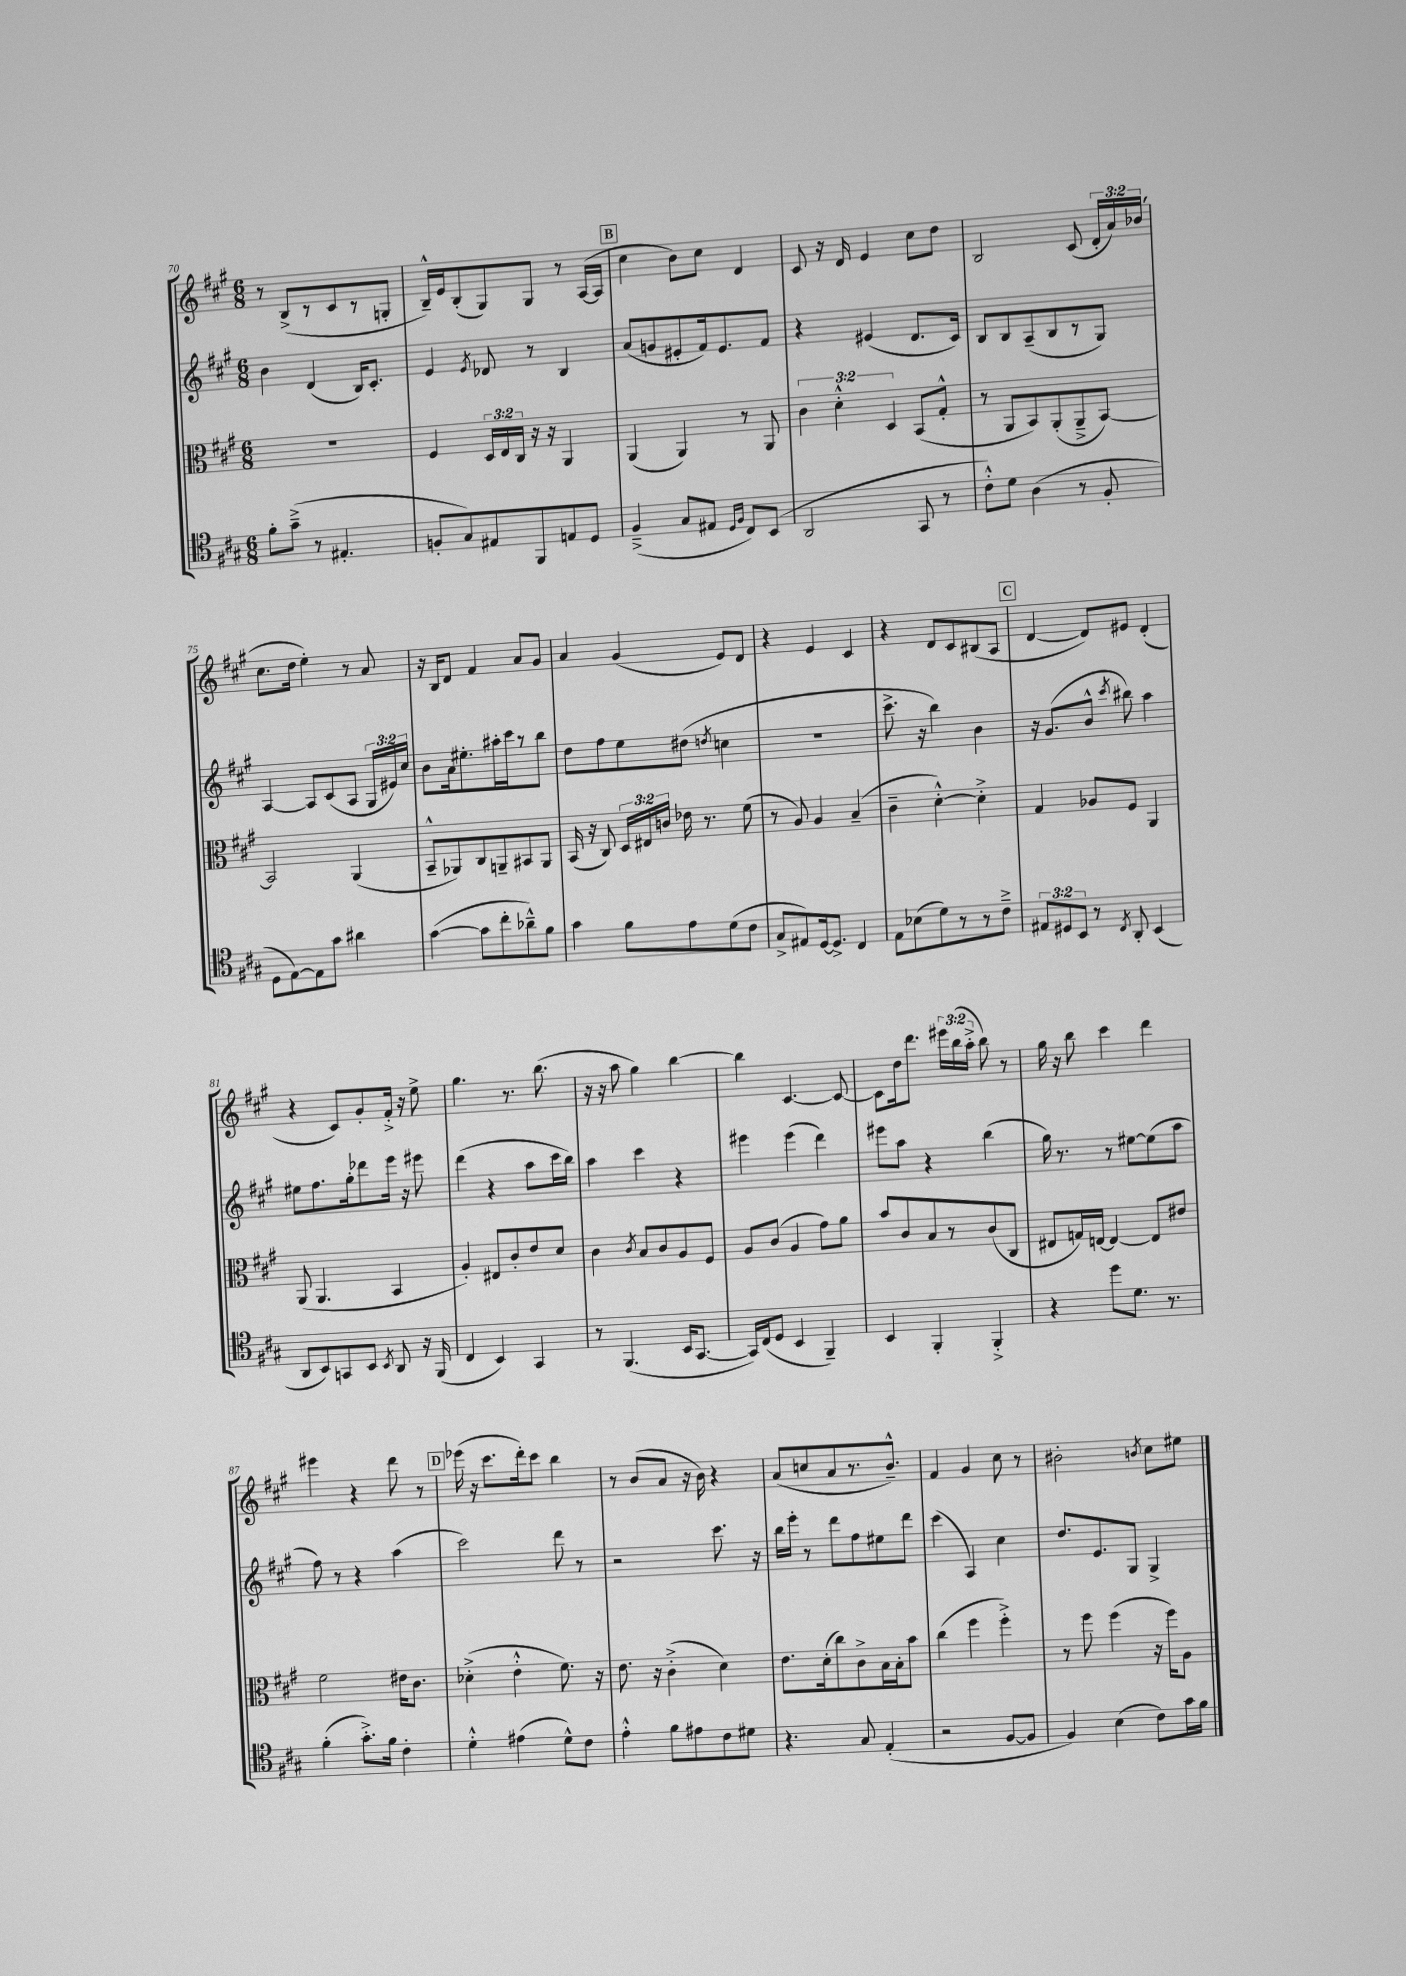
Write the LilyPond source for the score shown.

<<
\new StaffGroup <<
\new Staff = "s0" {
    \clef treble \key a \major \numericTimeSignature \time 6/8 \override Staff.TupletNumber.text = #tuplet-number::calc-fraction-text
    \autoBeamOff r8 b8[->( r8 cis'8 r8 g8]-. |
    b16[---^) e'16 b8-.( gis8) gis8] r8 a16[~( a16] |
    \mark \markup { \box "B" } cis''4 b'8[) cis''8] d'4 |
    cis'8 r16 d'16 e'4 cis''8[ d''8] |
    b2 cis'8( \tuplet 3/2 { d'16[-. a'16) bes'16]( } |
    cis''8.[ d''16] e''4-.) r8 a'8 |
    r16 b16[ d'8] fis'4 a'8[ gis'8] |
    a'4 gis'4( e'8[) d'8] |
    r4 e'4 cis'4 |
    r4 d'8[ cis'8 bis8( a8] |
    \mark \markup { \box "C" } d'4~ d'8[) eis'8] d'4-.( |
    r4 cis'8[) gis'8-. fis'16]-.-> r16 e''8-> |
    gis''4. r8. b''8.( |
    r16 r16 a''8 gis''4) b''4~ |
    b''4 cis'4.~ cis'8~ |
    cis'8[ d''16 d'''8.] \tuplet 3/2 { eis'''16[ b''16( a''16]-.-> } b''8) r8 |
    gis''16 r16 b''8 cis'''4 d'''4 |
    eis'''4 r4 d'''8 r8 |
    \mark \markup { \box "D" } ees'''16( r16 cis'''8.[ d'''16-.) cis'''8] b''4 |
    r8 b'8[( a'8] r16 b'16) r4 |
    a'8[( c''8 a'8 r8. b'8.]---^) |
    fis'4 gis'4 cis''8 r8 |
    bis'2-. \acciaccatura { b'8 } cis''8[ eis''8] \bar "|." |
}
\new Staff = "s1" {
    \clef treble \key a \major \numericTimeSignature \time 6/8 \override Staff.TupletNumber.text = #tuplet-number::calc-fraction-text
    \autoBeamOff b'4 d'4( b16[) cis'8.]-. |
    e'4 \acciaccatura { e'8 } des'8 r8 b4 |
    \mark \markup { \box "B" } a'8[( g'8 eis'8-. fis'16) eis'8. fis'8] |
    r4 eis'4( d'8.[ cis'16]) |
    b8[ b8 a8--( b8 r8 gis8]) |
    a4~ a8[ cis'8( a8] \tuplet 3/2 { gis16[ eis'16) cis''16] } |
    b'8[ a'16 eis''8.-. ais''16-. cis'''16 r8 b''8] |
    d''8[ fis''8 e''8 dis''8]( \acciaccatura { d''8 } c''4 |
    R2. |
    cis'''8.-> r16 b''4) b'4 |
    \mark \markup { \box "C" } r16 gis'8.[( b'8]-^ \acciaccatura { cis'''8 } bis''8) a''4 |
    eis''8[ fis''8. gis''16-. des'''8 e'''16] r16 eis'''8 |
    d'''4( r4 a''8[ cis'''16 b''16]) |
    a''4 cis'''4 r4 |
    eis'''4 eis'''4( d'''4) |
    eis'''8[ a''8] r4 b''4( |
    gis''16) r8. r8 eis''8[~ eis''8( a''8] |
    fis''8) r8 r4 a''4( |
    \mark \markup { \box "D" } cis'''2) d'''8 r8 |
    r2 cis'''8. r16 |
    b''16[ e'''16]-. r8 d'''8[ fis''8 eis''8 d'''8] |
    cis'''4( a4) cis''4 |
    d''8.[ e'8. gis8] gis4-> \bar "|." |
}
\new Staff = "s2" {
    \clef alto \key a \major \numericTimeSignature \time 6/8 \override Staff.TupletNumber.text = #tuplet-number::calc-fraction-text
    \autoBeamOff R2. |
    fis4 \tuplet 3/2 { d16[ e16 cis16] } r16 r16 a,4 |
    \mark \markup { \box "B" } a,4( a,4) r8 a,8 |
    \tuplet 3/2 { cis'4 d'4-.-^ d4 } b,8[( gis8]-.-^ |
    r8 a,8[ b,8) a,8-.( a,8---> b,8]~) |
    b,2 a,4( |
    b,8[---^ aes,8) cis8 a,8-- bis,8 a,8] |
    b,16( r16 cis8) \tuplet 3/2 { d16[ eis16 c'16] } ees'16 r8. fis'8( |
    r8 a8) a4 b4--( |
    cis'4-- d'4~-.-^) d'4-.-> |
    \mark \markup { \box "C" } gis4 aes8[ fis8] a,4 |
    a,8( a,4. b,4 |
    a4-.) eis8[ cis'8-. e'8 d'8] |
    cis'4 \acciaccatura { cis'8 } b8[ cis'8 a8 fis8] |
    a8[ cis'8]( a4 gis'8[) a'8] |
    b'8[ cis'8 b8 r8 cis'8( cis8] |
    eis8[ g16) e16]~ e4~ e8[ eis'8] |
    fis'2 eis'16[ cis'8.] |
    \mark \markup { \box "D" } des'4-.->( e'4-.-^ fis'8.) r16 |
    e'8. r16 cis'4-.->( d'4) |
    e'8.[ d'16-.( cis''8) cis'8-> b16 b16-. b'8] |
    cis''4( fis''4 fis''4-.->) |
    r8 fis''8 fis''4( r16 fis''16[) a8] \bar "|." |
}
\new Staff = "s3" {
    \clef tenor \key a \major \numericTimeSignature \time 6/8 \override Staff.TupletNumber.text = #tuplet-number::calc-fraction-text
    \autoBeamOff fis'8[-. gis'8]--->( r8 eis4.-. |
    f8[-. gis8) eis8 fis,8 e8 d8] |
    \mark \markup { \box "B" } fis4--->( gis8[ eis8] \grace { d16[ fis16] } cis8[) b,8]( |
    a,2 gis,8 r8 |
    cis'8[-.-^) d'8] a4( r8 fis8-. |
    d8[ e8~) e8 gis'8] ais'4 |
    gis'4~( gis'8[ cis''8-. aes'8---^) fis'8] |
    gis'4 fis'8[ e'8 d'8( cis'8] |
    gis8[-> eis8) d16~ d8.]-> cis4 |
    e8[ bes8( d'8) r8 r8 cis'8]---> |
    \mark \markup { \box "C" } \tuplet 3/2 { eis8[ dis8 b,8] } r8 \acciaccatura { cis8 } a,8-. b,4( |
    a,8[ b,8) g,8 b,8] \acciaccatura { b,8 } a,8 r16 fis,16( |
    cis4 b,4) gis,4 |
    r8 fis,4.( b,16[ gis,8.]~ |
    gis,16[) cis16( d8] b,4 fis,4--) |
    b,4 fis,4-. fis,4-.-> |
    r4 d''8[ d'8.] r8. |
    fis'4-.( gis'8.[-.->) fis'16] cis'4-. |
    \mark \markup { \box "D" } d'4-.-^ eis'4( d'8[-^) cis'8] |
    e'4-.-^ fis'8[ eis'8 cis'8 dis'8] |
    r4. gis8 e4-.( |
    r2 fis8[~ fis8] |
    fis4) b4( cis'8[) gis'16 fis'16] \bar "|." |
}
>>
>>
\layout { \context { \Score currentBarNumber = #70 } }
